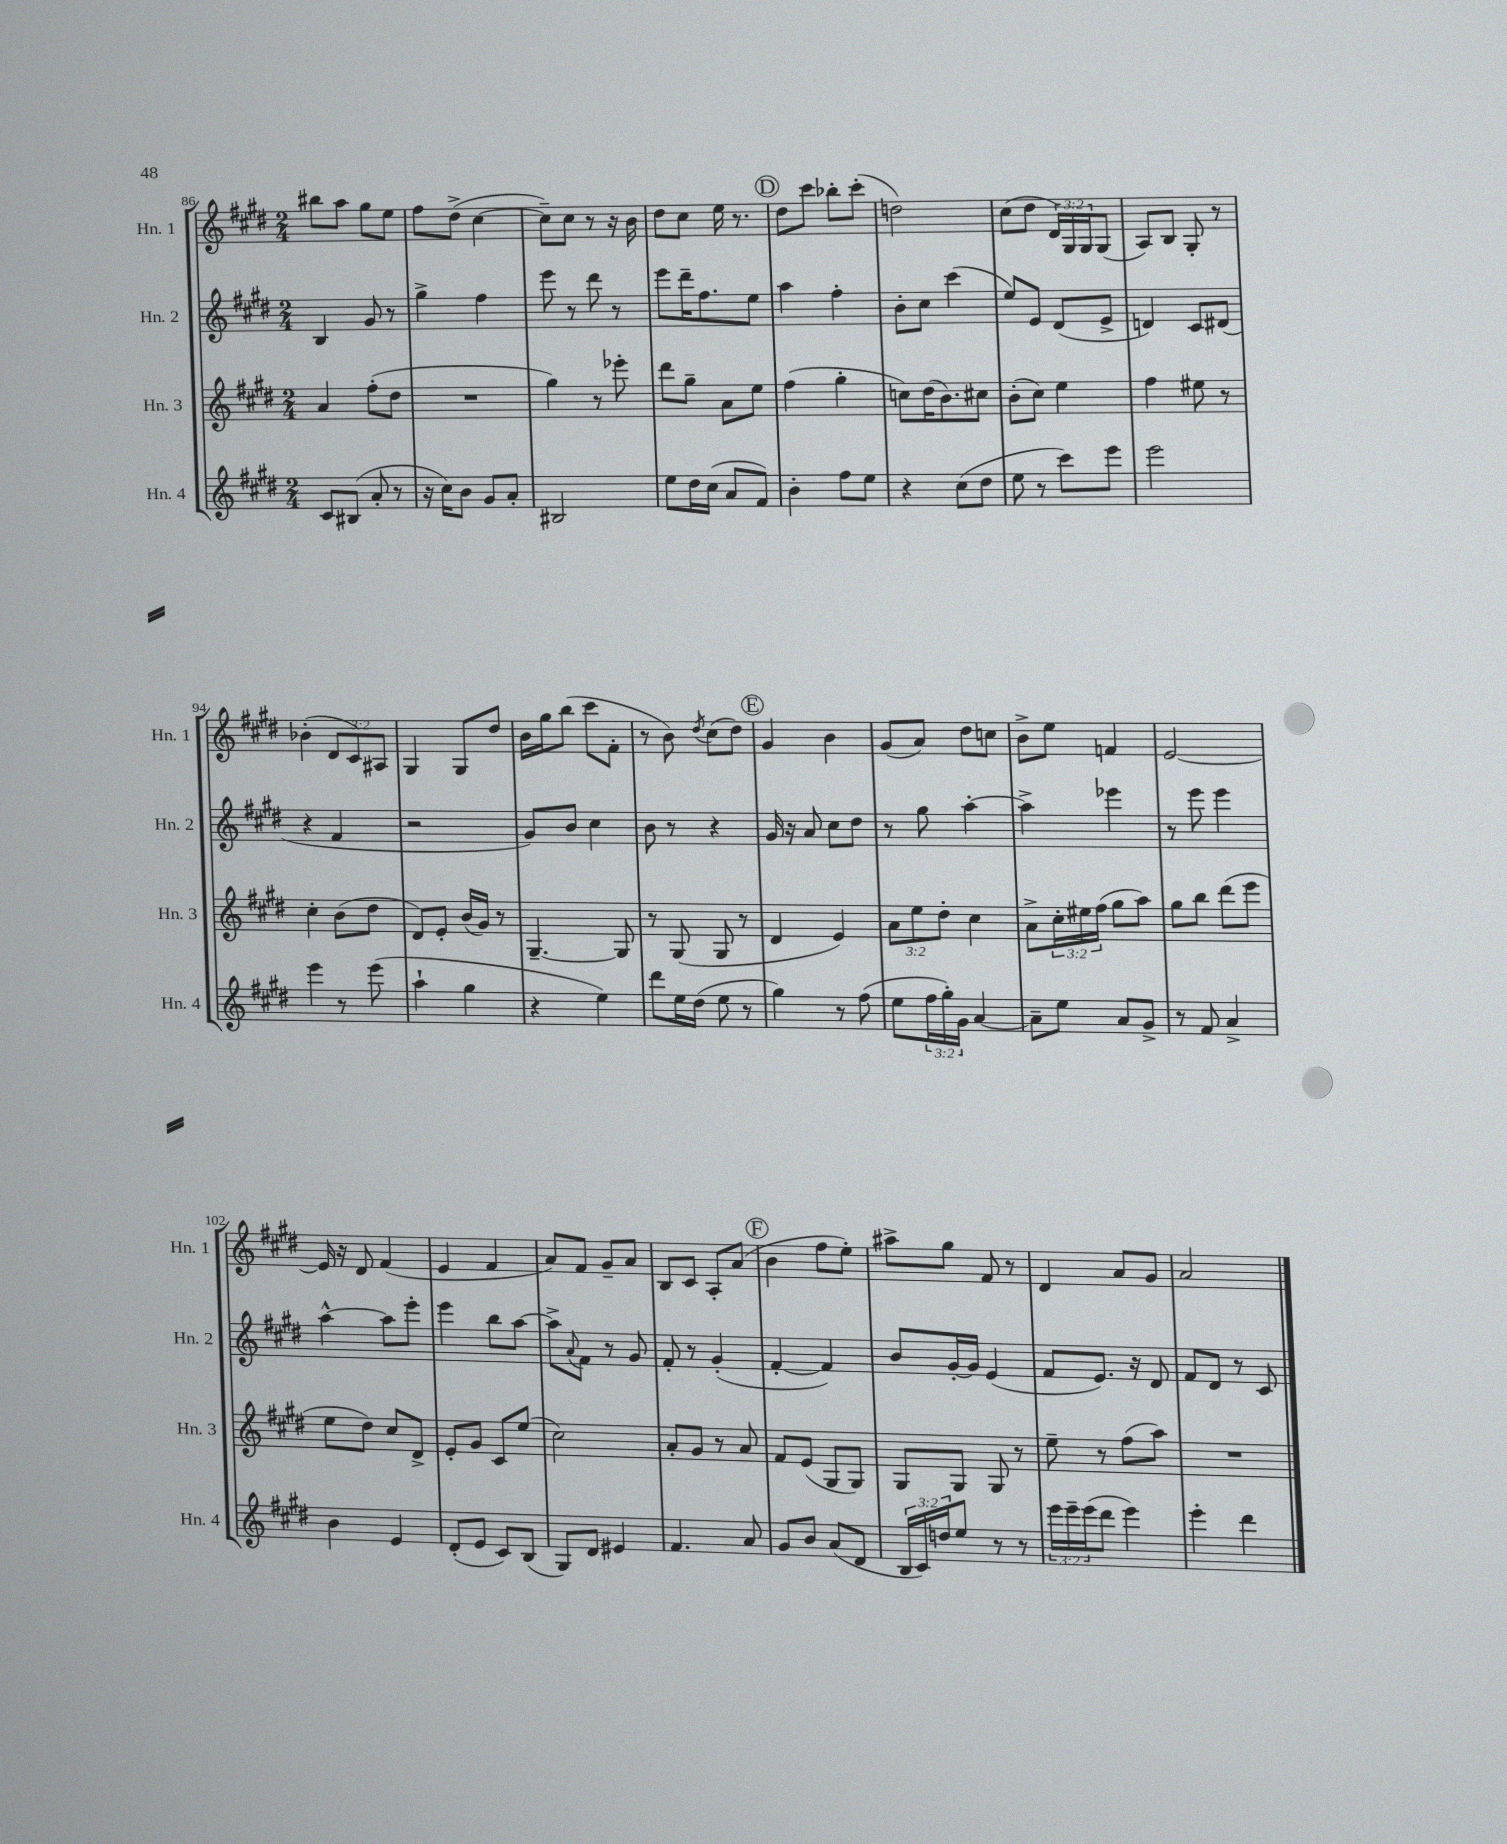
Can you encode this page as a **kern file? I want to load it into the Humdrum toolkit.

**kern	**kern	**kern	**kern
*staff4	*staff3	*staff2	*staff1
*clefG2	*clefG2	*clefG2	*clefG2
*k[f#c#g#d#]	*k[f#c#g#d#]	*k[f#c#g#d#]	*k[f#c#g#d#]
*M2/4	*M2/4	*M2/4	*M2/4
8c#/L	4a/	4B/	8bb#\L
(8B#/J	.	.	8aa\J
8a'/	(8ff#'\L	8g#/	8gg#\L
8r	8dd#\J	8r	8ee\J
=	=	=	=
16r	2r	4gg#^\	8ff#\L
16cc#\LK)	.	.	.
8b\J	.	.	(8dd#^\J
8g#/L	.	4ff#\	[4cc#\
8a'/J	.	.	.
=	=	=	=
2B#/	4gg#\)	8eee\	8cc#~\]L)
.	.	8r	8cc#\J
.	8r	8ddd#\	8r
.	8eee-'\	8r	16r
.	.	.	16b\
=	=	=	=
8ee\L	8ddd#\L	8eee\L	8dd#\L
16dd#\L	8gg#~\J	16ddd#~\K	8cc#\J
(16cc#\JJ	.	8.ff#\	.
8a/L	8a\L	.	16ee\
.	.	.	8.r
8f#/J)	8ee\J	8ee\J	.
=	=	=	=
4b'\	(4ff#\	4aa\	8dd#\L
.	.	.	8ccc#\J
8ff#\L	4gg#'\	4ff#'\	8bb-'\L
8ee\J	.	.	(8ccc#'\J
=	=	=	=
4r	8cc\L)	8b'\L	2dd\)
.	(16dd#\K	8cc#\J	.
.	8.b\)	.	.
(8cc#\L	.	(4ccc#\	.
8dd#\J	8cc#\J	.	.
=	=	=	=
8ee\	(8b'\L	8ee/L)	(8cc#\L
8r	8cc#\J)	8e/J	8dd#\J
8ccc#\L)	4ee\	(8d#/L	24d#/LL)
.	.	.	24G#/
.	.	.	24G#/J
8eee\J	.	8e^/J	(8G#/J
=	=	=	=
2eee\	4ff#\	4d/)	8A/L)
.	.	.	8B/J
.	8ee#\	8c#/L	8G#'/
.	8r	(8d#/J	8r
=	=	=	=
4eee\	4cc#'\	4r	(4b-'\
8r	(8b\L	4f#/	12d#/L
.	.	.	12c#/)
(8eee\	8dd#\J	.	.
.	.	.	12A#/J
=	=	=	=
4aa`\	8d#/L)	2r	4G#/
.	8e'/J	.	.
4gg#\	(16b/LL	.	8G#/L
.	16g#/JJ)	.	.
.	8r	.	8dd#/J
=	=	=	=
4r	[4.G#~/	8g#/L)	16b\LL
.	.	.	16gg#\J
.	.	8b/J	(8bb\J
4ee\)	.	4cc#\	8ccc#\L
.	8G#/]	.	8f#'\J
=	=	=	=
8ddd#\L	8r	8b\	8r
16ee\L	(8G#/	8r	8b\)
(16dd#\JJ	.	.	.
.	.	.	8qdd#/
8ee\	8G#/	4r	(8cc#\L
8r	8r	.	8dd#\J)
=	=	=	=
4gg#\)	4d#/	16g#/	4g#/
.	.	16r	.
.	.	8a/	.
8r	4e/)	8cc#\L	4b\
(8ff#\	.	8dd#\J	.
=	=	=	=
8ee\L	12a\L	8r	(8g#/L
.	12ee\	.	.
24ff#\L	.	8gg#\	8a/J)
24gg#'\)	12dd#'\J	.	.
24g#\JJ	.	.	.
[4a/	4cc#\	[4aa'\	8dd#\L
.	.	.	8cc\J
=	=	=	=
8a~\]L	8a^\L	4aa^\]	8b^\L
8ee\J	24cc#'\L	.	8ee\J
.	24ee#\	.	.
.	(24ff#\JJ	.	.
8a/L	8gg#\L	4eee-\	4f/
8g#^/J	8aa\J)	.	.
=	=	=	=
8r	8gg#\L	8r	[2e/
8f#/	8bb\J	8eee\	.
4a^/	(8ddd#\L	4eee\	.
.	8eee\J	.	.
=	=	=	=
4b\	8ee\L	[4aa^^\	16e/]
.	.	.	16r
.	8dd#\J)	.	8d#/
4e/	8cc#/L	8aa\]L	(4f#/
.	8d#^/J	8eee'\J	.
=	=	=	=
(8d#'/L	8e'/L	4eee\	4e/
8e/J	8g#/J	.	.
8c#/L)	8c#/L	8bb\L	4f#/
(8B/J	(8ee/J	[8aa\J	.
=	=	=	=
8G#/L)	2cc#\)	8aa^\]L	8a/L)
.	.	8qqa/	.
8d#/J	.	8f#\J	8f#/J
4e#/	.	8r	8g#~/L
.	.	8g#/	8a/J
=	=	=	=
4.f#/	8a'/L	8f#'/	8B/L
.	8g#/J	8r	8c#/J
.	8r	(4g#'/	8A'/L
8a/	8a/	.	(8a/J
=	=	=	=
8g#/L	8f#/L	[4f#'/	4b\
8b/J	(8e/J	.	.
(8a/L	8G#/L	4f#/])	8ff#\L
8d#/J	8G#/J)	.	8ee'\J)
=	=	=	=
24B/LL	8G#/L	8b/L	8aa#^\L
24c#/)	.	.	.
24dd/J	.	.	.
8ee/J	8G#/J	[16g#'/L	8gg#\J
.	.	16g#/]JJ	.
8r	8G#/	(4e/	8f#/
8r	8r	.	8r
=	=	=	=
24eee\LL	8ee~\	8f#/L	4d#/
24eee~\	.	.	.
(24eee\J	.	.	.
8ddd#\J	8r	8.e/J)	.
4eee\)	(8ff#\L	.	8a/L
.	.	16r	.
.	8aa\J)	8d#/	8g#/J
=	=	=	=
4eee'\	2r	8f#/L	2a/
.	.	8d#/J	.
4ddd#\	.	8r	.
.	.	8c#/	.
==	==	==	==
*-	*-	*-	*-
